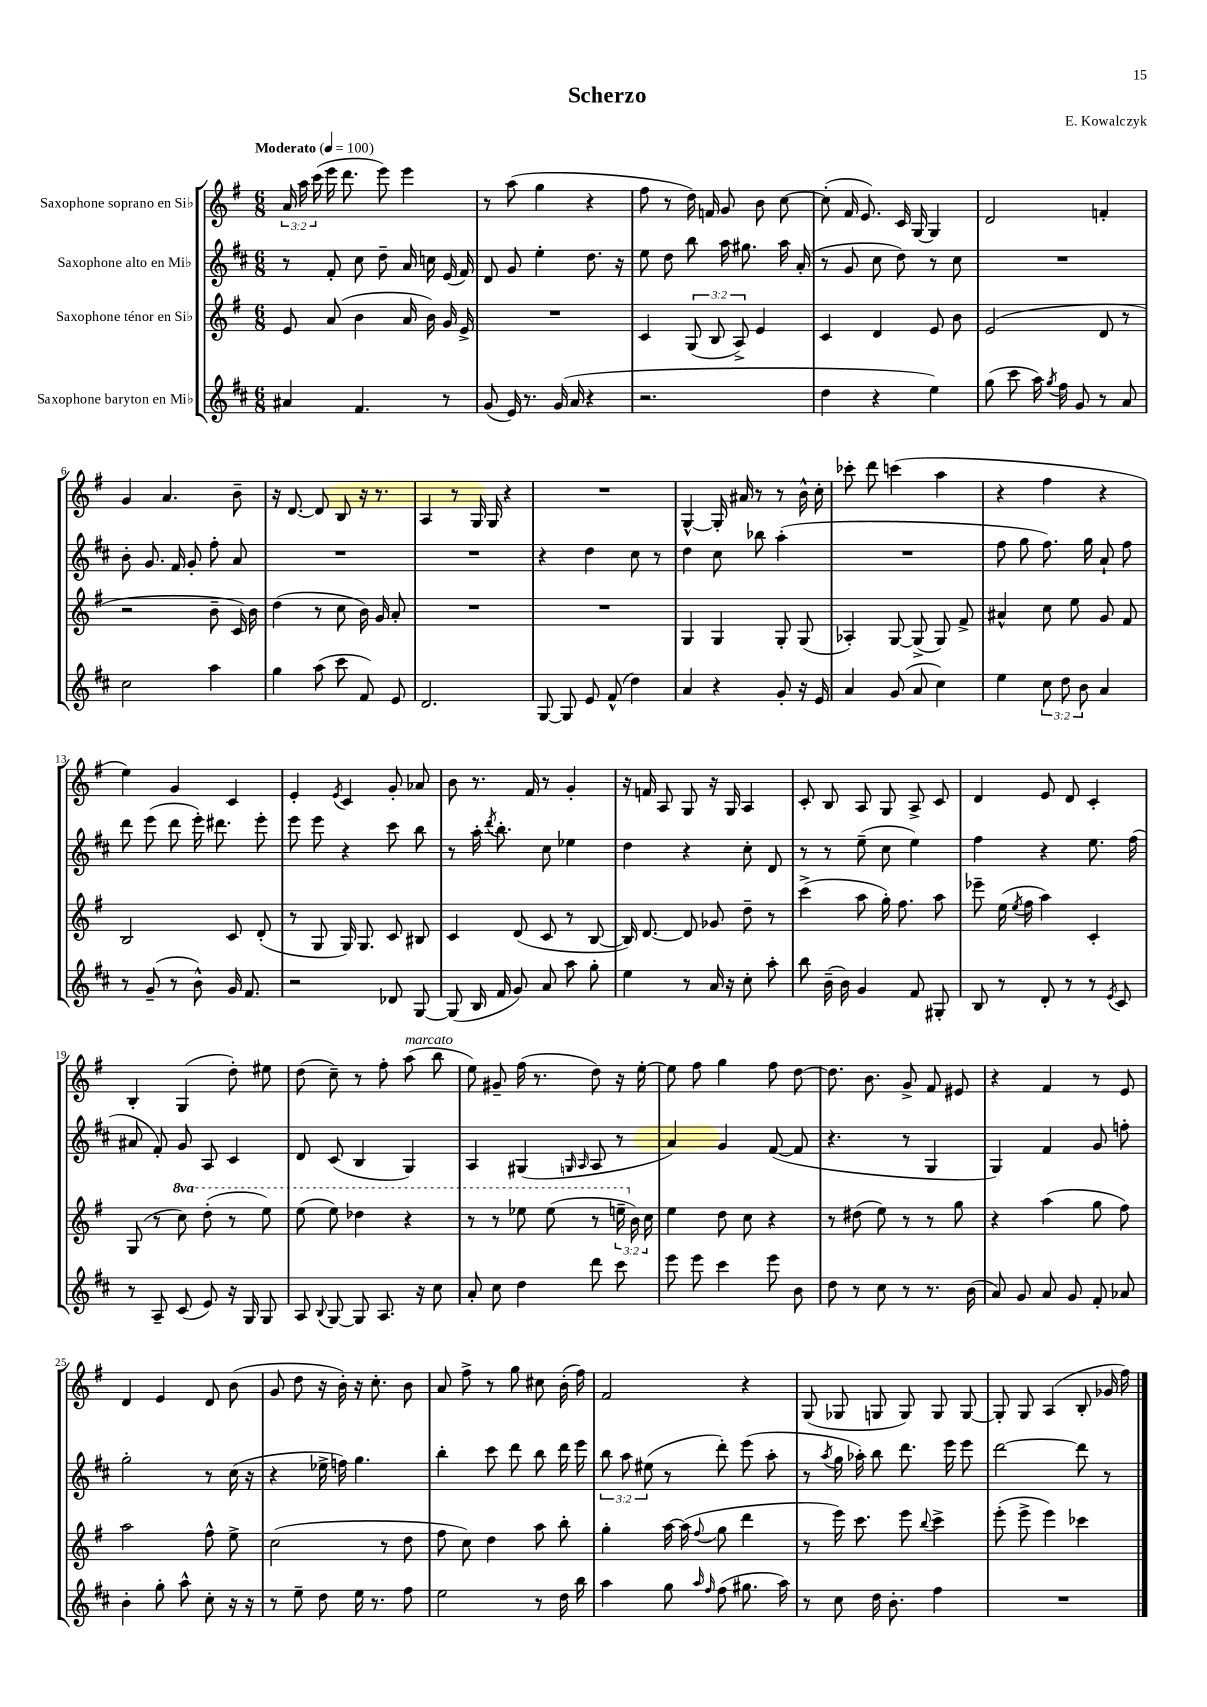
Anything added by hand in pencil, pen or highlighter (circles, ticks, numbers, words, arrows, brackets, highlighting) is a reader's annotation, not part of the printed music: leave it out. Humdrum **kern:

**kern	**kern	**kern	**kern
*part4	*part3	*part2	*part1
*staff4	*staff3	*staff2	*staff1
*I"Saxophone baryton en Mi♭	*I"Saxophone ténor en Si♭	*I"Saxophone alto en Mi♭	*I"Saxophone soprano en Si♭
*clefG2	*clefG2	*clefG2	*clefG2
*k[f#c#]	*k[f#]	*k[f#c#]	*k[f#]
*M6/8	*M6/8	*M6/8	*M6/8
*MM100	*MM100	*MM100	*MM100
=1	=1	=1	=1
!	!	!	!LO:TX:a:B:t=Moderato
4a#X/	8e/	8r	24a/
.	.	.	24aa\
.	.	.	(24ccc\
.	(8a/	8f#'/	16eee\
.	.	.	8.ddd\
4.f#/	4b\	8cc#\	.
.	.	8dd~\	8eee\)
.	16a/	16a/	4eee\
.	16b\)	16ccn\	.
8r	16g/	(16e/	.
.	16e^/	16f#/)	.
=2	=2	=2	=2
(8g/	2.r	8d/	8r
16e/)	.	8g/	(8aa\
8.r	.	.	.
.	.	4ee'\	4gg\
(16g/	.	.	.
16a/	.	.	.
4r	.	8.dd\	4r
.	.	16r	.
=3	=3	=3	=3
2.r	4c/	8ee\	8ff#\
.	.	8dd\	8r
.	(12G/	8bb\	16dd\)
.	.	.	16fn/
.	12B/	.	.
.	.	16aa\	8g/
.	12A^/)	.	.
.	.	8.gg#X\	.
.	4e/	.	8b\
.	.	16aa\	[8cc\
.	.	(16a'/	.
=4	=4	=4	=4
4dd\	4c/	8r	(8cc'\]
.	.	8g/	16f#/
.	.	.	8.e/)
4r	4d/	8cc#\	.
.	.	8dd\)	16c/
.	.	.	[16G/
4ee\)	8e/	8r	4G/]
.	8b\	8cc#\	.
=5	=5	=5	=5
(8gg\	(2e/	2.r	2d/
8ccc#\	.	.	.
16aa\)	.	.	.
8qgg/	.	.	.
16ff#\	.	.	.
8g/	.	.	.
8r	8d/	.	4fn'/
8a/	8r	.	.
!!LO:LB:g=z
=6	=6	=6	=6
2cc#\	2r	8b'\	4g/
.	.	8.g/	.
.	.	.	4.a/
.	.	16f#/	.
.	.	8g'/	.
4aa\	8b~\	8ff#'\	.
.	16c/)	8a/	8b~\
.	16b\	.	.
=7	=7	=7	=7
4gg\	(4dd\	2.r	16r
.	.	.	[8.d/
(8aa\	8r	.	8d/]
8ccc#\	8cc\	.	8B/
8f#/)	16b\)	.	16r
.	16g/	.	8.r
8e/	8a'/	.	.
=8	=8	=8	=8
2.d/	2.r	2.r	4A/
.	.	.	8r
.	.	.	16G/
.	.	.	16G/
.	.	.	4r
=9	=9	=9	=9
[8G/	2.r	4r	2.r
8G/]	.	.	.
8e/	.	4dd\	.
(8f#^^/	.	.	.
4dd\)	.	8cc#\	.
.	.	8r	.
=10	=10	=10	=10
4a/	4G/	4dd\	[4G^^/
4r	4G/	8cc#\	16G'/]
.	.	.	16a#X/
.	.	8bb-X\	8r
8g'/	8G'/	(4aa'\	8r
16r	(8G/	.	16b^^\
16e/	.	.	16cc'\
=11	=11	=11	=11
4a/	4A-X'/)	2.r	8ccc-X'\
.	.	.	8ddd\
(8g/	[8G/	.	(4cccn\
8a/	(8G^/]	.	.
4cc#\)	8G/)	.	4aa\
.	8f#^/	.	.
=12	=12	=12	=12
4ee\	4a#X^^/	8ff#\	4r
.	.	8gg\	.
12cc#\	8cc\	8.ff#\)	4ff#\
12dd\	.	.	.
.	8ee\	.	.
12b\	.	.	.
.	.	16gg\	.
4a/	8g/	8a`/	4r
.	8f#/	8ff#\	.
!!LO:LB:g=z
=13	=13	=13	=13
8r	2B/	8ddd\	4ee\)
(8g~/	.	(8eee\	.
8r	.	8ddd\	4g/
8b^^\)	.	16eee'\)	.
.	.	8.ddd#X\	.
16g/	8c/	.	4c/
8.f#/	.	.	.
.	(8d'/	8eee'\	.
=14	=14	=14	=14
2r	8r	8eee\	4e'/
.	8G/	8eee\	.
.	.	.	8qe/
.	16G/)	4r	4c/
.	8.G/	.	.
8d-X/	8c/	8ccc#\	8g'/
[8G/	8B#X/	8bb\	8a-X/
=15	=15	=15	=15
(8G/]	4c/	8r	8b\
16B/	.	16aa'\	8.r
.	.	8qddd/	.
16f#/	.	8.bb'\	.
8g/)	(8d/	.	.
.	.	.	16f#/
8a/	8c/	8cc#\	8r
8aa\	8r	4ee-X\	4g'/
8gg'\	[8B/	.	.
=16	=16	=16	=16
4ee\	16B/])	4dd\	16r
.	[8.d/	.	16fn/
.	.	.	8A/
8r	8d/]	4r	8G/
16a/	8g-X/	.	16r
16r	.	.	16G/
8cc#'\	8dd~\	8cc#'\	4A/
8aa'\	8r	8d/	.
=17	=17	=17	=17
8bb\	(4ccc^\	8r	8c'/
(16b~\	.	8r	8B/
16b\)	.	.	.
4g/	8aa\	(8ee~\	8A/
.	16gg'\)	8cc#\	8G/
.	8.ff#\	.	.
8f#/	.	4ee\)	8A^/
8G#X'/	8aa\	.	8c/
=18	=18	=18	=18
8B/	8eee-X~\	4ff#\	4d/
8r	(16ee\	.	.
.	8qee/	.	.
.	16ff#\	.	.
8d'/	4aa\)	4r	8e/
8r	.	.	8d/
8r	4c'/	8.ee\	4c'/
8qe/	.	.	.
8c#/	.	.	.
.	.	(16ff#\	.
!!LO:LB:g=z
=19	=19	=19	=19
8r	(8G/	8a#X/	4B'/
8A~/	8r	8f#'/)	.
*	*8va	*	*
(8c#/	8ccc\)	8g/	(4G/
8e/)	(8ddd'\	8A/	.
16r	8r	4c#/	8dd'\)
16G/	.	.	.
8G/	8eee\)	.	8ee#X\
=20	=20	=20	=20
8A/	(8eee\	8d/	(8dd\
8qqB/	.	.	.
[8G/	8eee\)	(8c#/	8cc~\)
8G/]	4ddd-X\	4B/	8r
8.A/	.	.	8ff#'\
!	!	!	!LO:TX:a:i:t=marcato
.	4r	4G/)	(8aa\
16r	.	.	.
8cc#\	.	.	8bb\
=21	=21	=21	=21
8a'/	8r	4A/	8ee\)
8cc#\	8r	.	8g#X~/
4dd\	8eee-X\	(4G#X/	(16ff#\
.	.	.	8.r
.	(8eee-\	.	.
.	.	16qqGn/	.
.	.	16qqA/	.
8ddd\	8r	8A/	8dd\)
8ccc#\	24eeen~\	8r	16r
*	*X8va	*	*
.	24b\)	.	.
.	.	.	[16ee'\
.	24cc\	.	.
=22	=22	=22	=22
8eee\	4ee\	4a/)	8ee\]
8eee\	.	.	8ff#\
4ccc#\	8dd\	4g/	4gg\
.	8cc\	.	.
8eee\	4r	([8f#/	8ff#\
8b\	.	8f#/]	[8dd\
=23	=23	=23	=23
8dd\	8r	4.r	8.dd\]
8r	(8dd#X\	.	.
.	.	.	8.b\
8cc#\	8ee\)	.	.
8r	8r	8r	8g^/
8.r	8r	4G/	8f#/
.	8gg\	.	8e#X/
(16b\	.	.	.
=24	=24	=24	=24
8a/)	4r	4G/)	4r
8g/	.	.	.
8a/	(4aa\	4f#/	4f#/
8g/	.	.	.
8f#'/	8gg\	8g/	8r
8a-X/	8ff#\)	8ffn'\	8e/
!!LO:LB:g=z
=25	=25	=25	=25
4b'\	2aa\	2gg'\	4d/
8gg'\	.	.	4e/
8aa^^\	.	.	.
8cc#'\	8ff#^^\	8r	8d/
16r	8ee^\	(16cc#\	(8b\
16r	.	16r	.
=26	=26	=26	=26
8r	(2cc\	4r	8g/
8ee~\	.	.	8dd\
8dd\	.	16ee-X^\	16r
.	.	16ffn\)	16b'\)
16ee\	.	4.gg\	16r
8.r	.	.	8.cc'\
.	8r	.	.
8ff#\	8dd\	.	8b\
=27	=27	=27	=27
2ee\	8ff#\	4bb'\	8a/
.	8cc\)	.	8ff#^\
.	4dd\	8ccc#\	8r
.	.	8ddd\	8gg\
8r	8aa\	8bb\	8cc#X\
16dd\	8bb'\	16ddd\	(16b'\
16bb\	.	16eee\	16ff#\)
=28	=28	=28	=28
4aa\	4gg'\	12bb\	2f#/
.	.	12aa\	.
.	.	(12ee#X\	.
8gg\	[16aa\	8r	.
.	(16aa\]	.	.
16qqaa/	.	.	.
16qqff#/	8qqff#/	.	.
(8ff#\	8gg\	8ddd'\)	.
8.gg#X\	4ddd\	(8eee\	4r
.	.	8aa'\	.
16aa\)	.	.	.
=29	=29	=29	=29
8r	8r	8r	(8G/
.	.	8qaa/	.
8cc#\	16eee\)	16gg\	8G-X/
.	8.ccc\	16aa-X'\)	.
16dd\	.	8bb\	8Gn/
8.b'\	.	.	.
.	8eee\	8.ddd\	8G/)
.	8qqbb/	.	.
4ff#\	4ccc^\	.	8G/
.	.	16eee\	.
.	.	8eee\	[8G/
=30	=30	=30	=30
2.r	(8eee'\	[2ddd\	8G'/]
.	8eee^\	.	8G/
.	4eee\)	.	(4A/
.	4ccc-X\	8ddd\]	8B'/
.	.	8r	16g-X/
.	.	.	16ff#\)
==	==	==	==
*-	*-	*-	*-
